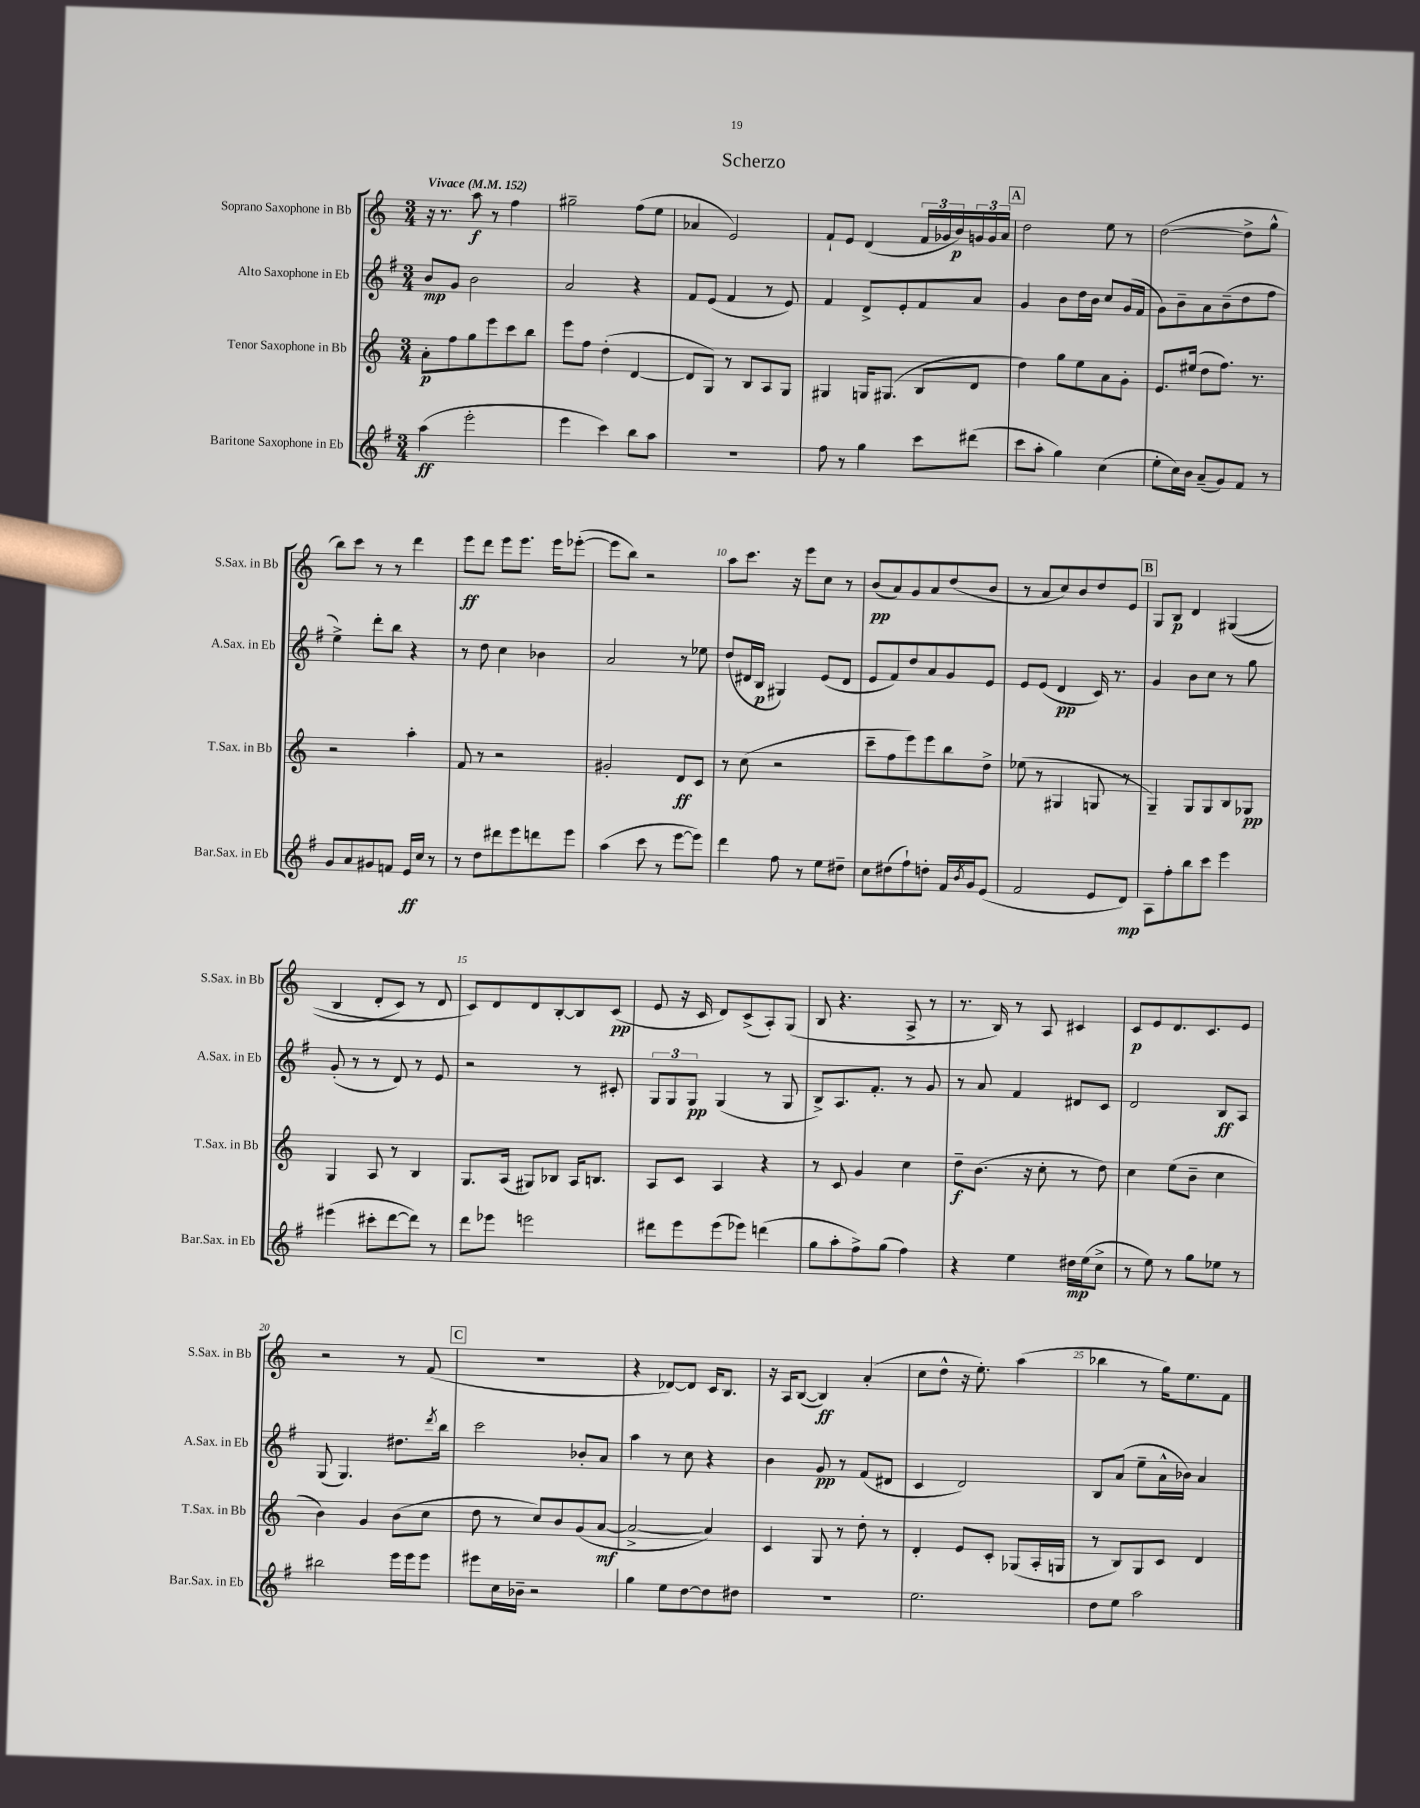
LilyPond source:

\header { title = "Scherzo" }
<<
\new StaffGroup <<
\new Staff = "s0" \with { instrumentName = "Soprano Saxophone in Bb" shortInstrumentName = "S.Sax. in Bb" } {
    \clef treble \key c \major \numericTimeSignature \time 3/4 \tempo "Vivace" 4 = 152
    r16 r8. a''8\f r8 f''4 |
    gis''2-- f''8( e''8 |
    aes'4 e'2) |
    f'8-! e'8 d'4( \tuplet 3/2 { f'16 ges'16 b'16\p) } \tuplet 3/2 { g'16 g'16 a'16 } |
    \mark \markup { \box "A" } d''2 e''8 r8 |
    d''2~( d''8-> g''8-^ |
    b''8) c'''8 r8 r8 d'''4 |
    e'''8\ff d'''8 e'''8 e'''8. e'''16 ees'''8~-.( |
    ees'''8 b''8) r2 |
    a''8 c'''8. r16 e'''8 c''8 r8 |
    b'8\pp( a'8) g'8 a'8 d''8( b'8 |
    r8 a'8 c''8) b'8 d''8 e'8 |
    \mark \markup { \box "B" } g8 b8\p d'4 gis4(\( |
    b4 d'8-. c'8) r8 d'8 |
    c'8\) d'8 d'8 b8~-. b8 c'8\pp( |
    e'8 r16 c'16 d'8) c'8->( a8-.) g8( |
    b8 r4. a8-> r8 |
    r8. b16) r8 a8 cis'4 |
    c'8\p e'8 d'8. c'8. e'8 |
    r2 r8 f'8( |
    \mark \markup { \box "C" } R2. |
    r4 des'8~) des'8 c'16 b8. |
    r16 a16 b8~( b4\ff) a'4-.( |
    c''8 d''8-^ r16 e''8.-.) a''4( |
    bes''4 r8 g''16) e''8. f'8 \bar "|." |
}
\new Staff = "s1" \with { instrumentName = "Alto Saxophone in Eb" shortInstrumentName = "A.Sax. in Eb" } {
    \clef treble \key g \major \numericTimeSignature \time 3/4
    b'8\mp g'8 b'2 |
    a'2 r4 |
    fis'8 e'8( fis'4 r8 e'8) |
    fis'4 d'8-> e'8-. fis'8 a'8 |
    \mark \markup { \box "A" } g'4 b'8 d''16 b'16 c''8 g'16( fis'16 |
    g'8) b'8-- a'8 b'8--( d''8 fis''8 |
    e''4->) d'''8-. b''8 r4 |
    r8 d''8 c''4 bes'4 |
    a'2 r8 ees''8 |
    d''8( dis'16 b16\p gis4) e'8( dis'8 |
    e'8 fis'8) d''8 a'8 g'8 e'8 |
    e'8 e'8( d'4\pp c'16) r8. |
    \mark \markup { \box "B" } g'4 b'8 c''8 r8 g''8 |
    g'8-.( r8 r8 d'8) r8 e'8 |
    r2 r8 cis'8-. |
    \tuplet 3/2 { g8 g8 g8\pp } g4( r8 g8 |
    b8->) a8. fis'8.-. r8 g'8 |
    r8 a'8 fis'4 dis'8 c'8 |
    d'2 b8\ff a8 |
    g8( g4.) dis''8. \acciaccatura { d'''8 } b''16 |
    \mark \markup { \box "C" } c'''2 bes'8-. a'8 |
    a''4 r8 c''8 r4 |
    b'4 g'8\pp r8 fis'8( dis'8 |
    c'4 d'2) |
    b8 a'8( e''8-- a'16-^ bes'16) a'4 \bar "|." |
}
\new Staff = "s2" \with { instrumentName = "Tenor Saxophone in Bb" shortInstrumentName = "T.Sax. in Bb" } {
    \clef treble \key c \major \numericTimeSignature \time 3/4
    a'8-.\p f''8 g''8 e'''8 c'''8 b''8 |
    e'''8 f''8 d''4-.( d'4~ |
    d'8 g8) r8 b8 a8 g8 |
    gis4 g16 gis8.( b8 d'8 |
    \mark \markup { \box "A" } d''4) g''8 e''8 a'8 g'8-. |
    e'8. eis''16( d''8 f''8.) r8. |
    r2 a''4-. |
    f'8 r8 r2 |
    gis'2-. d'8\ff c'8 |
    r8 c''8( r2 |
    c'''8-- f''8 e'''8) e'''8 b''8 d''8-> |
    ees''8( r8 gis4 g8 r8 |
    \mark \markup { \box "B" } g4--) g8 g8 b8 ges8\pp |
    g4 a8 r8 b4 |
    g8. a16( gis8) bes8 a16 b8. |
    a8 c'8 a4 r4 |
    r8 c'8 g'4 c''4 |
    d''8--\f b'8.( r16 c''8-. r8 d''8) |
    c''4 e''8( b'8-- c''4 |
    b'4) g'4 b'8( c''8 |
    \mark \markup { \box "C" } d''8 r8 c''8) b'8 g'8( a'8~\mf |
    a'2~-> a'4) |
    c'4 g8 r8 d''8-. r8 |
    d'4-. e'8 c'8-. ges8( a16-. g16 |
    r8 b8) g8 c'8 d'4 \bar "|." |
}
\new Staff = "s3" \with { instrumentName = "Baritone Saxophone in Eb" shortInstrumentName = "Bar.Sax. in Eb" } {
    \clef treble \key g \major \numericTimeSignature \time 3/4
    a''4\ff( e'''2-. |
    e'''4 c'''4) b''8 a''8 |
    R2. |
    fis''8 r8 g''4 c'''8 dis'''8( |
    \mark \markup { \box "A" } c'''8 a''8-. g''4) c''4( |
    e''8-. c''16) b'16 a'8--( g'8) fis'8 r8 |
    g'8 a'8 gis'8 f'8 e'16\ff c''16 r8 |
    r8 d''8 dis'''8 e'''8 d'''8 e'''8 |
    a''4( c'''8 r8 e'''8~ e'''8) |
    d'''4 fis''8 r8 e''8 dis''8-- |
    c''8 dis''8( fis''8-!) d''8-. fis'16 \acciaccatura { b'8 } g'16 e'8( |
    fis'2 e'8 d'8\mp) |
    \mark \markup { \box "B" } a8 fis''8-. b''8 c'''8 e'''4 |
    eis'''4( cis'''8-. d'''8~ d'''8) r8 |
    d'''8 ees'''8 e'''2 |
    dis'''8 e'''8 e'''8( ees'''8) d'''4( |
    g''8 a''8-. fis''8->) g''8( fis''4) |
    r4 e''4 dis''16\mp e''16( c''8-> |
    r8 e''8) r8 g''8 ees''8 r8 |
    bis''2 e'''16 e'''16 e'''8 |
    \mark \markup { \box "C" } eis'''8 c''16 bes'16-- r2 |
    g''4 e''8 d''8~ d''8 dis''8 |
    R2. |
    e''2. |
    d''8 e''8 a''2 \bar "|." |
}
>>
>>
\layout { \context { \Score \override BarNumber.break-visibility = ##(#f #t #t) barNumberVisibility = #(every-nth-bar-number-visible 5) } }
